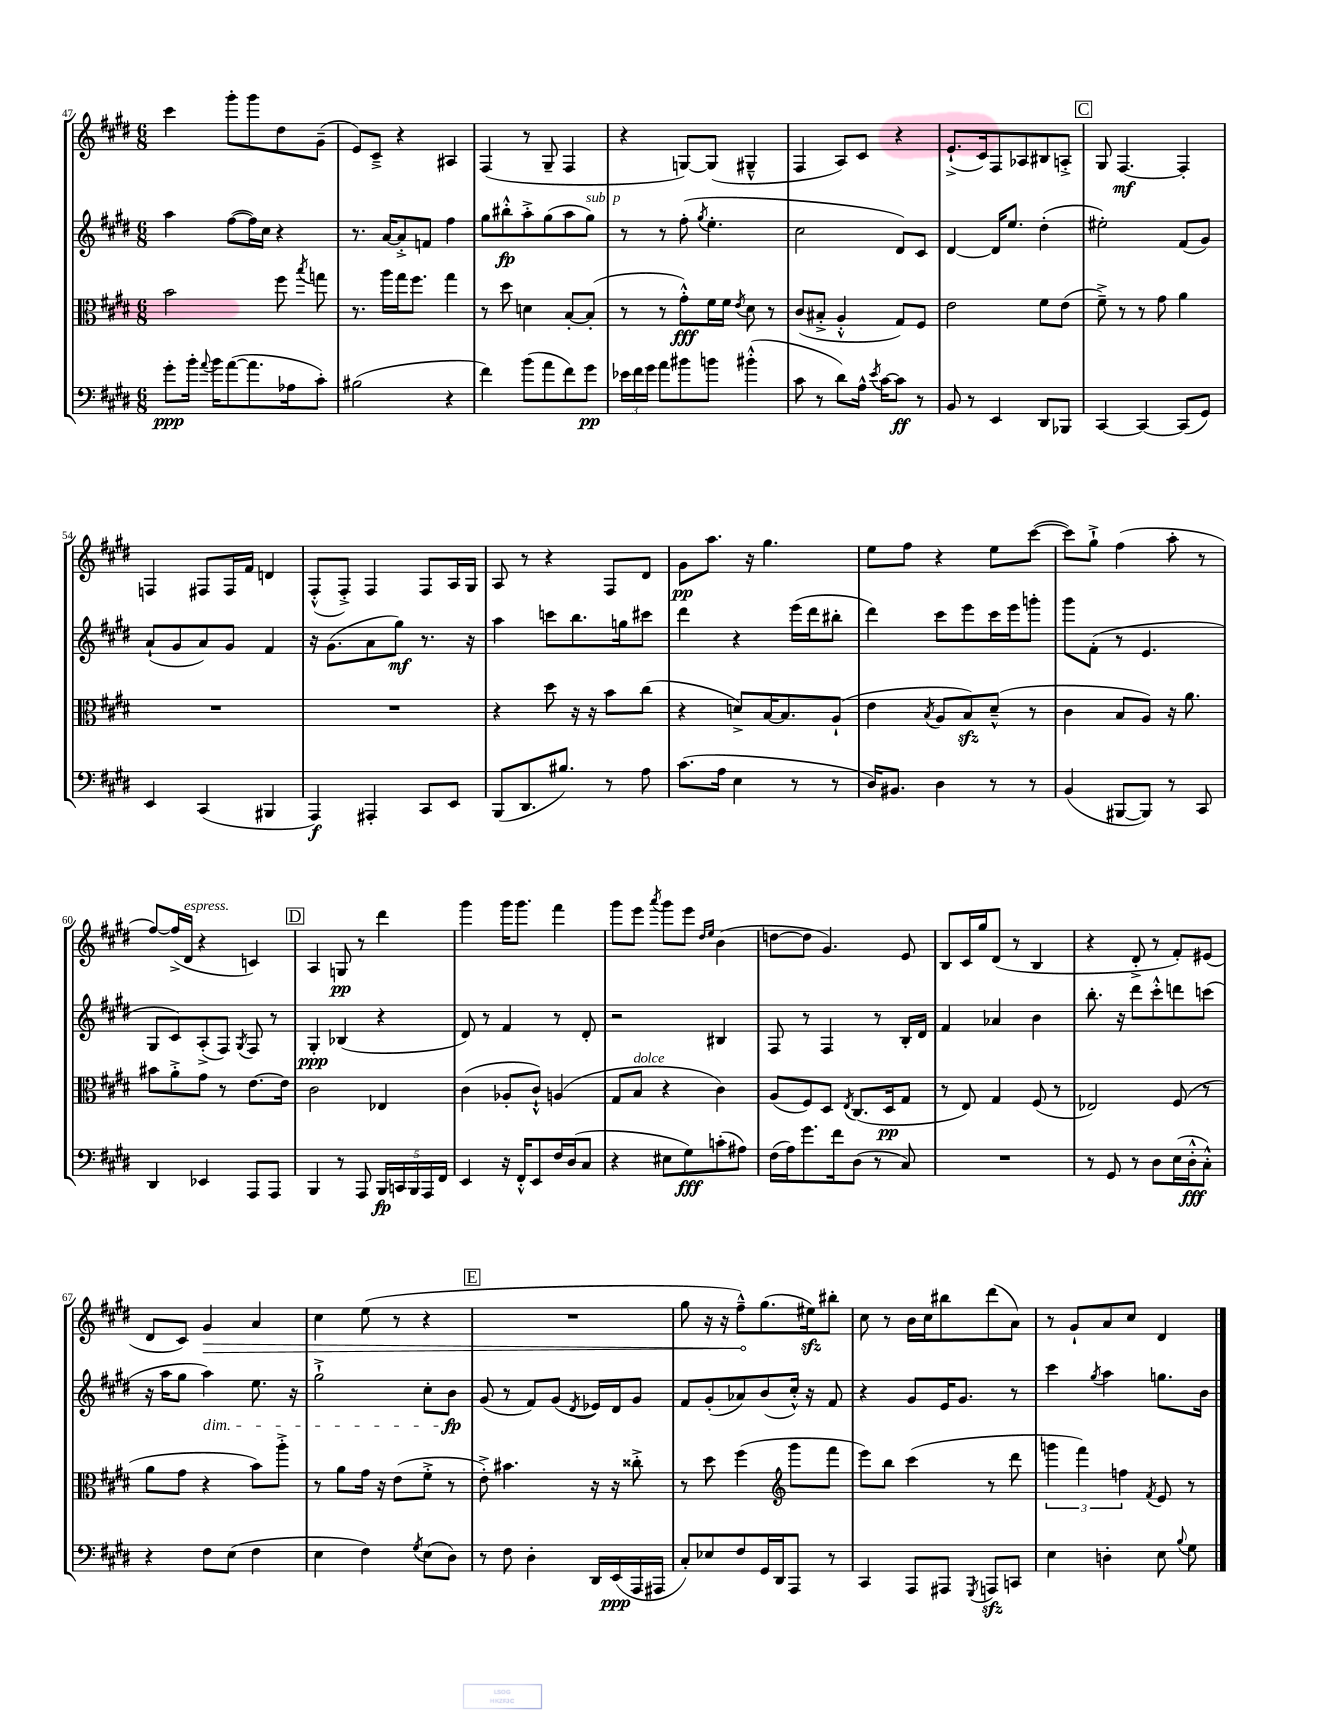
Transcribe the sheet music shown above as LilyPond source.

<<
\new StaffGroup <<
\new Staff = "s0" {
    \clef treble \key e \major \numericTimeSignature \time 6/8
    \autoBeamOff cis'''4 gis'''8[-. gis'''8 dis''8 gis'8]--( |
    e'8[) cis'8]---> r4 ais4 |
    fis4( r8 gis8-- fis4 |
    r4 g8[~) g8]( gis4---^ |
    fis4 a8[) cis'8] r4 |
    e'8.[-!->( cis'16) fis8 aes8 bis8 a8]-.-> |
    \mark \markup { \box "C" } gis8 fis4.~\mf fis4-. |
    f4 fis8[ fis16 fis'16] d'4 |
    fis8[-.-^( fis8]-.->) fis4 fis8[ a16 gis16] |
    a8 r8 r4 fis8[ dis'8] |
    gis'8[\pp a''8.] r16 gis''4. |
    e''8[ fis''8] r4 e''8[ cis'''8]~( |
    cis'''8[) gis''8]-!-> fis''4( a''8-. r8 |
    fis''8[~) fis''16->( dis'16]^\markup { \italic "espress." } r4 c'4) |
    \mark \markup { \box "D" } a4 g8\pp r8 dis'''4 |
    gis'''4 gis'''16[ gis'''8.] fis'''4 |
    gis'''8[ e'''8] \acciaccatura { a'''8 } gis'''8[ e'''8] \grace { dis''16[ e''16] } b'4( |
    d''8[~ d''8] gis'4.) e'8 |
    b8[ cis'16 gis''16 dis'8]( r8 b4 |
    r4 dis'8-.-> r8 fis'8[-.) eis'8]( |
    dis'8[ cis'8]) \once \override Hairpin.circled-tip = ##t gis'4\> a'4 |
    cis''4 e''8( r8 r4 |
    \mark \markup { \box "E" } R2. |
    gis''8 r16 r16 fis''8[---^\!) gis''8.( eis''16\sfz) bis''8]-. |
    cis''8 r8 b'16[ cis''16 bis''8 dis'''8( a'8]) |
    r8 gis'8[-! a'8 cis''8] dis'4 \bar "|." |
}
\new Staff = "s1" {
    \clef treble \key e \major \numericTimeSignature \time 6/8
    \autoBeamOff a''4 fis''8[~( fis''16) cis''16] r4 |
    r8. a'16[~ a'8-.-> f'8] fis''4 |
    gis''8[ bis''8-.-^\fp a''8-.-> gis''8( a''8 gis''8]^\markup { \italic "sub. p" }) |
    r8 r8 fis''8-.( \acciaccatura { gis''8 } e''4.-. |
    cis''2 dis'8[) cis'8] |
    dis'4~ dis'16[ e''8.] dis''4-.( |
    \mark \markup { \box "C" } eis''2-.) fis'8[( gis'8]) |
    a'8[-!( gis'8 a'8) gis'8] fis'4 |
    r16 gis'8.[( a'8 gis''8]\mf) r8. r16 |
    a''4 c'''8[ b''8. g''16 cis'''8] |
    dis'''4 r4 e'''16[( dis'''16 bis''8]-. |
    dis'''4) cis'''8[ e'''8 cis'''16 e'''16 g'''8]-. |
    gis'''8[ fis'8]-.( r8 e'4. |
    gis8[ cis'8) a8-.->( fis8]) \acciaccatura { gis8 } fis8 r8 |
    \mark \markup { \box "D" } gis4-.\ppp bes4( r4 |
    dis'8) r8 fis'4 r8 dis'8-. |
    r2 bis4 |
    fis8 r8 fis4 r8 b16[-. dis'16] |
    fis'4 aes'4 b'4 |
    b''8.-. r16 dis'''8[ cis'''8-.-^ d'''8 c'''8]( |
    r16 a''16[ gis''8] a''4\dim) e''8. r16 |
    gis''2-!-> cis''8[-. b'8]\fp\! |
    \mark \markup { \box "E" } gis'8( r8 fis'8[) gis'8]( \acciaccatura { dis'8 } ees'16[) dis'16 gis'8] |
    fis'8[ gis'8-.( aes'8) b'8( cis''16]-.-^) r16 fis'8 |
    r4 gis'8[ e'16 gis'8.] r8 |
    cis'''4 \acciaccatura { gis''8 } a''4 g''8.[ b'16] \bar "|." |
}
\new Staff = "s2" {
    \clef alto \key e \major \numericTimeSignature \time 6/8
    \autoBeamOff b'2 fis''8 \acciaccatura { b''8 } g''8 |
    r8. a''16[ gis''16 fis''8.] gis''4 |
    r8 dis''8 d'4 b8[~-. b8]-.( |
    r8 r8 gis'8[-.-^\fff) fis'16 fis'16] \acciaccatura { e'8 } dis'8 r8 |
    cis'8[( bis8]-.-> a4-.-^ gis8[) fis8] |
    e'2 fis'8[ e'8]( |
    \mark \markup { \box "C" } fis'8--->) r8 r8 gis'8 a'4 |
    R2. |
    R2. |
    r4 dis''8 r16 r16 b'8[ cis''8]( |
    r4 d'8[->) b16~ b8. a8]-!( |
    e'4 \acciaccatura { b8 } a8[ b8\sfz) dis'8]---^( r8 |
    cis'4 b8[ a8]) r16 a'8. |
    bis'8[ a'8-.-> gis'8] r8 e'8.[~ e'16] |
    \mark \markup { \box "D" } cis'2 ees4 |
    cis'4( aes8[-. cis'8]-!-^) a4( |
    gis8[ b8]^\markup { \italic "dolce" } r4 cis'4) |
    a8[( fis8) dis8] \acciaccatura { e8 } cis8.[( dis16\pp gis8] |
    r8 e8) gis4 fis8( r8 |
    ees2) fis8( r8 |
    a'8[ gis'8] r4 b'8[) a''8]-.-> |
    r8 a'8[ gis'16] r16 e'8[( fis'8]-.-> r8 |
    \mark \markup { \box "E" } e'8-.->) bis'4. r16 r16 cisis''8-.-> |
    r8 dis''8 fis''4( \clef treble gis'''8[ fis'''8] |
    e'''8[) b''8] cis'''4( r8 dis'''8 |
    \tuplet 3/2 { g'''4 fis'''4) f''4 } \acciaccatura { fis'8 } e'8 r8 \bar "|." |
}
\new Staff = "s3" {
    \clef bass \key e \major \numericTimeSignature \time 6/8
    \autoBeamOff gis'8[-.\ppp b'16]-. \appoggiatura { a'8 } b'16[ a'8~( a'8. aes16 cis'8]-.) |
    bis2( r4 |
    fis'4) b'8[( a'8 fis'8) gis'8]\pp |
    \tuplet 3/2 { ees'16[ fis'16 gis'16] } a'8[ bis'8 b'8] bis'4-.-^( |
    cis'8 r8 dis'8[) a16]-^ \acciaccatura { e'8 } cis'16[~ cis'8]\ff r8 |
    b,8 r8 e,4 dis,8[ bes,,8] |
    \mark \markup { \box "C" } cis,4~ cis,4~ cis,8[( gis,8]) |
    e,4 cis,4( bis,,4 |
    a,,4\f) ais,,4-. cis,8[ e,8] |
    b,,8[( dis,8. bis8.]) r8 a8 |
    cis'8.[( a16] e4 r8 r8 |
    dis16[) bis,8.] dis4 r8 r8 |
    b,4( bis,,8[~ bis,,8]) r8 cis,8 |
    dis,4 ees,4 a,,8[ a,,8] |
    \mark \markup { \box "D" } b,,4 r8 a,,8 \tuplet 5/4 { b,,16[\fp c,16 b,,16 a,,16 fis,16] } |
    e,4 r16 fis,16[-.-^ e,8 fis16 dis16( cis8] |
    r4 eis8[ gis8\fff) c'8-.( ais8]) |
    fis16[( a16) gis'8. fis'16 dis8]( r8 cis8) |
    R2. |
    r8 gis,8 r8 dis8[ e16( dis16-.-^\fff cis8]-.-^) |
    r4 fis8[ e8]( fis4 |
    e4 fis4) \acciaccatura { gis8 } e8[( dis8]) |
    \mark \markup { \box "E" } r8 fis8 dis4-. dis,16[ e,16\ppp( a,,16 ais,,16] |
    cis8[-.) ees8 fis8 gis,16 dis,16 a,,8] r8 |
    cis,4 a,,8[ ais,,8] \acciaccatura { gis,,8 } a,,8[\sfz c,8] |
    e4 d4-. e8 \appoggiatura { b8 } gis8 \bar "|." |
}
>>
>>
\layout { \context { \Score currentBarNumber = #47 } }
